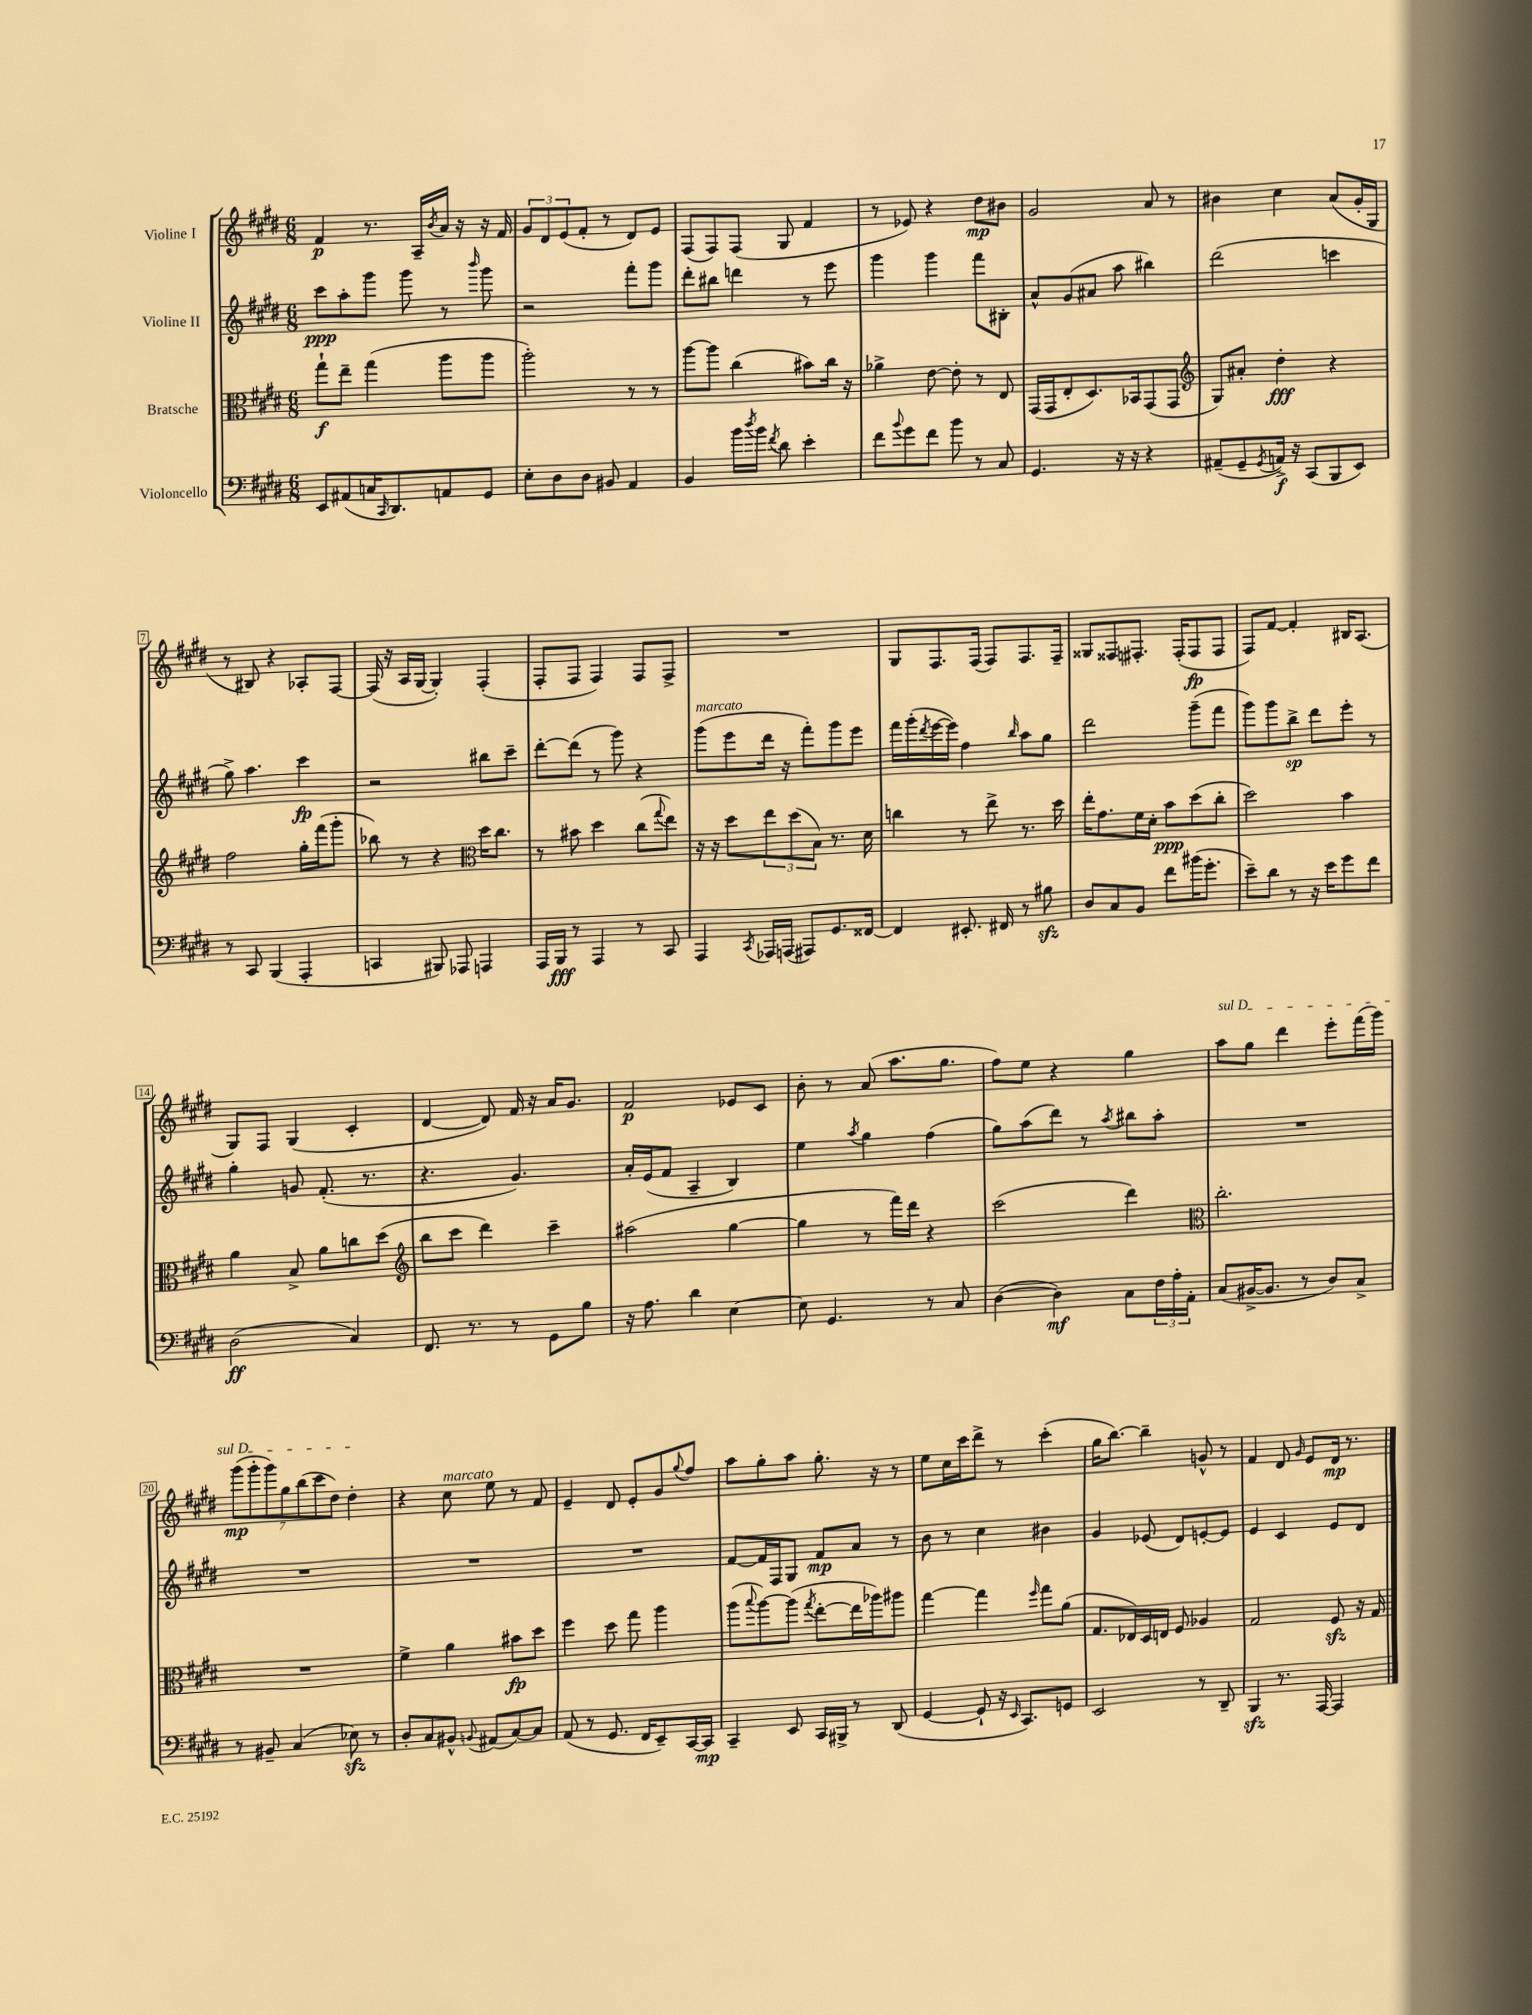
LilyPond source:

<<
\new StaffGroup <<
\new Staff = "s0" \with { instrumentName = "Violine I" } {
    \clef treble \key e \major \numericTimeSignature \time 6/8
    fis'4\p r8. a16-- \acciaccatura { b'8 } a'16 r16 r16 fis'16 |
    \tuplet 3/2 { gis'8 dis'8 e'8( } fis'8-. r8 dis'8) e'8 |
    fis8( fis8) fis8( gis8 fis'4 |
    r8 ees'8) r4 dis''8\mp bis'8 |
    gis'2 a'8 r8 |
    bis'4 cis''4 a'8( gis'16-. gis16 |
    r8 bis8) r4 aes8-. fis8~ |
    fis16( r16 a16 gis16~ gis4-.) fis4-.( |
    fis8-. fis8 fis4) fis8 fis8-> |
    R2. |
    gis8 fis8. fis16( fis8) fis8. fis16-- |
    gisis8 fisis8 fis8.-. fis16-.( fis8\fp fis8 |
    fis8) fis'8~ fis'4-. bis16 a8.( |
    gis8) fis8 gis4( cis'4-. |
    dis'4~ dis'8) fis'16 r16 a'16 gis'8. |
    fis'2\p ees'8 cis'8 |
    b'8-. r8 a'8( a''8. gis''8. |
    fis''8) e''8 r4 gis''4 |
    \once \override TextSpanner.bound-details.left.text = \markup { \italic "sul D" } a''8\startTextSpan gis''8 dis'''4 e'''8-. fis'''16( gis'''16) |
    \tuplet 7/4 { gis'''8\mp( gis'''8-. gis'''8) gis''8 b''8( cis'''8 dis''8) } dis''4-.\stopTextSpan |
    r4 cis''8^\markup { \italic "marcato" } e''8 r8 fis'8 |
    e'4-- dis'8 e'8-. gis'8 \appoggiatura { gis''8 } fis''8 |
    a''8 gis''8-. a''8 gis''8.-. r16 r8 |
    e''8 cis''16 cis'''16 dis'''8-> r8 cis'''4-.( |
    gis''16 b''8.~) b''4-- g'8-^ r8 |
    fis'4 dis'8 \grace { gis'16 } e'8 dis'16\mp r8. \bar "|." |
}
\new Staff = "s1" \with { instrumentName = "Violine II" } {
    \clef treble \key e \major \numericTimeSignature \time 6/8
    cis'''8\ppp a''8-. gis'''8 gis'''8 r8 \grace { b'''16 } gis'''8 |
    r2 fis'''8-. gis'''8 |
    dis'''8-. bis''8 d'''4 r8 e'''8 |
    gis'''4 gis'''4 fis'''8 bis8-. |
    a'8-^ gis'8( ais'8 a''8 bis''4) |
    dis'''2( c'''4 |
    gis''8->) a''4. cis'''4\fp |
    r2 bis''8 cis'''8-- |
    dis'''8~-. dis'''8( r8 gis'''8) r4 |
    gis'''8^\markup { \italic "marcato" }( e'''8 dis'''16 r16 fis'''8-.) gis'''8 e'''8 |
    fis'''16 gis'''16-.( \acciaccatura { dis'''8 } e'''16~ e'''16) fis''4 \grace { b''16 } a''8 gis''8 |
    dis'''2 gis'''8--( fis'''8 |
    gis'''8) gis'''8 b''8->\sp dis'''8 e'''8-. r8 |
    gis''4-. g'8 fis'8.-.( r8. |
    r4. gis'4.) |
    a'16-. e'16( fis'8 a4-- b4) |
    e''4 \acciaccatura { a''8 } gis''4 fis''4( |
    gis''8) a''8( dis'''8) r8 \acciaccatura { a''8 } bis''8 a''8-. |
    R2. |
    R2. |
    R2. |
    R2. |
    fis'8~ fis'16 fis16 gis8 fis'8\mp a'8 r8 |
    b'8 r8 cis''4 bis'4 |
    gis'4 ees'8( dis'8) e'8~-. e'8 |
    e'4 cis'4 e'8 dis'8 \bar "|." |
}
\new Staff = "s2" \with { instrumentName = "Bratsche" } {
    \clef alto \key e \major \numericTimeSignature \time 6/8
    gis''8-!\f e''8-- gis''4( a''8 a''8 |
    a''2-.) r8 r8 |
    a''8~ a''8 cis''4( bis'8) cis''16 r16 |
    aes'4-> e'8~ e'8-. r8 e8 |
    gis,16( gis,16 e8-. dis8.) bes,16 gis,8( gis,8 |
    \clef treble gis8) ais'8-. dis''4-.\fff r4 |
    fis''2 gis''16-. fis'''16( gis'''8-. |
    bes''8) r8 r4 \clef alto dis''16 cis''8. |
    r8 bis'8 dis''4 cis''8( \appoggiatura { gis''8 } e''8) |
    r16 r16 dis''8 \tuplet 3/2 { e''8 dis''8( b8) } r8. dis'16 |
    c''4 r8 e''8-> r8. dis''16 |
    e''16-. gis'8. fis'16 dis'16-. b'8\ppp dis''8( cis''8-. |
    dis''2) b'4 |
    a'4 b8-> a'8 c''8 dis''8( |
    \clef treble b''8 cis'''8 dis'''4) cis'''4-- |
    ais''2( gis''4~ |
    gis''4 r8 fis'''16) dis'''16 r4 |
    cis'''2( dis'''4) |
    \clef alto cis''2.-. |
    R2. |
    fis'4-> a'4 bis'8\fp dis''8 |
    fis''4 dis''8 gis''8 a''4 |
    a''8( \appoggiatura { b''8 } a''8~) a''8( \acciaccatura { gis''8 } e''8~-. e''16 aes''16) ais''8 |
    gis''4~ gis''4 \grace { fis''16 } gis''8 a'8( |
    gis8. ees16) dis16 e16 fis8 aes4 |
    gis2 fis8\sfz r16 gis16 \bar "|." |
}
\new Staff = "s3" \with { instrumentName = "Violoncello" } {
    \clef bass \key e \major \numericTimeSignature \time 6/8
    e,8 ais,8( c16 \grace { cis,16 } dis,8.) a,8 gis,8 |
    e8-. dis8 dis8 bis,8 a,4 |
    b,4 b'16 \acciaccatura { dis''8 } b'16 \acciaccatura { fis'8 } dis'8 e'4-. |
    fis'8 \appoggiatura { b'8 } gis'8 fis'8 b'8 r8 cis8 |
    gis,4. r16 r16 r4 |
    ais,8--( gis,8-- \acciaccatura { gis,8 } a,16->\f) r16 cis,8( b,,8 e,8) |
    r8 cis,8 b,,4( a,,4-. |
    c,4 bis,,8) aes,,8 a,,4 |
    a,,16 b,,16\fff r8 a,,4 r8 cis,8 |
    a,,4 \acciaccatura { cis,8 } aes,,16 a,,16( ais,,8) gis,8. fisis,16~ |
    fisis,4 eis,8.-. fis,16 r8 bis8\sfz |
    dis8 cis8 b,8 fis'8 bis'16( gis'8.-. |
    e'8--) dis'8 r8 r16 e'16 gis'8 fis'8 |
    dis2\ff( cis4) |
    fis,8. r8. r8 gis,8 b8 |
    r16 a8. dis'4 e4~ |
    e8 gis,4. r8 cis8 |
    dis4~( dis4\mf) cis8 \tuplet 3/2 { fis16 a16-. a,16-. } |
    cis8( bis,16~-> bis,8. r8 dis8) cis8-> |
    r8 bis,8-- cis4( ees8\sfz) r8 |
    dis8-. cis8 bis,8-^ \appoggiatura { b,8 } ais,8( cis8~) cis8 |
    a,8( r8 gis,8. fis,16 e,8--) cis,16~ cis,16\mp |
    cis,4-- e,8 cis,16 bis,,16-> r8 dis,8( |
    gis,4~ gis,8-! r16 \grace { e,16 } cis,8.) g,8 |
    e,2 r8 dis,8-- |
    b,,4\sfz r8. a,,16~ a,,4 \bar "|." |
}
>>
>>
\layout { \context { \Score \override BarNumber.stencil = #(make-stencil-boxer 0.1 0.3 ly:text-interface::print) } }
